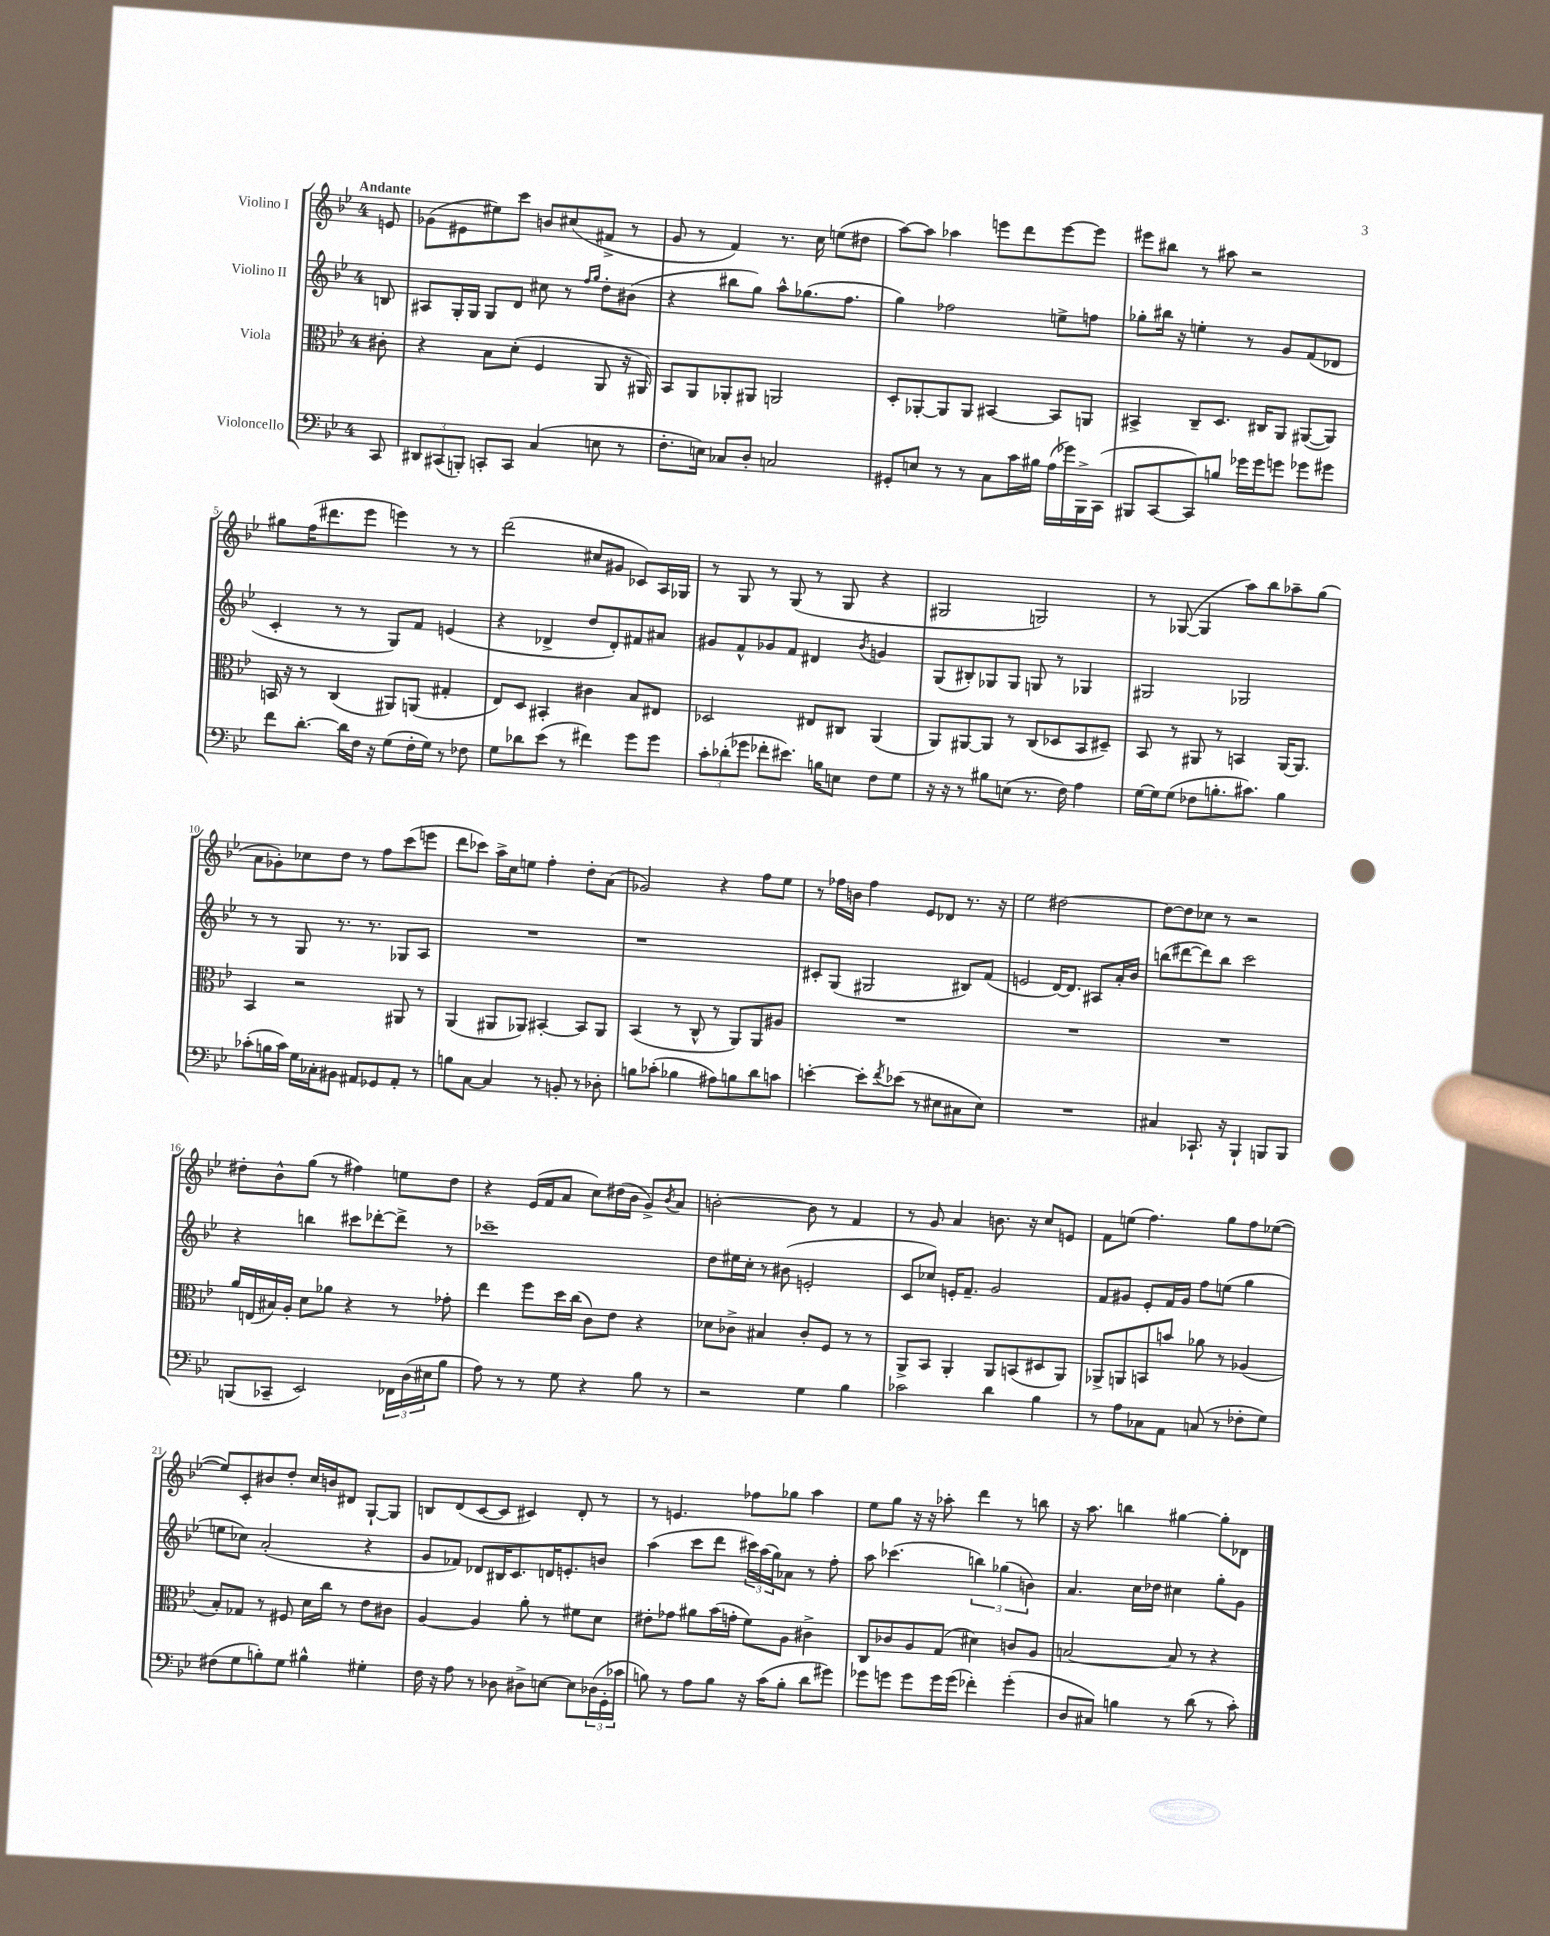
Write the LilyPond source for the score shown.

<<
\new StaffGroup <<
\new Staff = "s0" \with { instrumentName = "Violino I" } {
    \clef treble \key bes \major \once \override Staff.TimeSignature.style = #'single-digit \time 4/4 \partial 8 \tempo "Andante"
    e'8 |
    ges'8( eis'8 eis''8) c'''8 b'8 cis''8( fis'8-> r8 |
    g'8 r8 f'4) r8. c''16 e''8( dis''8 |
    a''8~) a''8 aes''4 e'''8 d'''8 e'''8~ e'''8 |
    eis'''8 bis''8 r8 ais''8 r2 |
    gis''8 f''16( dis'''8. ees'''8 e'''4) r8 r8 |
    d'''2( cis''8 gis'8 ces'8) a16 ges16 |
    r8 g8 r8 g8( r8 g8 r4 |
    gis2 g2) |
    r8 ges8~( ges4 a''8) bes''8 aes''8-- g''8( |
    a'8 ges'8-.) ces''8 d''8 r8 f''8 c'''8( e'''8 |
    d'''8 ces'''8) a''16-> c''16 e''8 f''4-. d''8-. a'8( |
    ges'2) r4 f''8 ees''8 |
    r8 fes''16 b'16 fes''4 ees'8 des'8 r8. r16 |
    ees''2 dis''2~ |
    dis''8~ dis''8 ces''8 r8 r2 |
    dis''8-. bes'8-^ g''8( r8 fis''4) e''8 dis''8 |
    r4 ees'16( f'16 a'8 c''8) dis''16( bes'16 g'8->) \acciaccatura { bes'8 } a'8 |
    b'2~-. b'8 r8 f'4 |
    r8 g'8 a'4 b'8. r16 c''8 e'8 |
    f'8 e''8( f''4.) g''8 f''8 ees''8~( |
    ees''8) c'8-. bis'8 d''8-. c''16 b'16 dis'8 g8~-! g8 |
    b8 d'8( c'8~ c'8 cis'4) d'8-. r8 |
    r8 e'4. fes''8 ges''8 a''4 |
    ees''8 g''8 r16 r16 aes''8-. d'''4 r8 b''8 |
    r16 a''8. b''4 gis''4~ gis''8-. des'8 \bar "|." |
}
\new Staff = "s1" \with { instrumentName = "Violino II" } {
    \clef treble \key bes \major \once \override Staff.TimeSignature.style = #'single-digit \time 4/4 \partial 8
    b8 |
    ais8 g16-. g16 g8 d'8 cis''8 r8 \grace { f''16 g''16 } d''8-. bis'8( |
    r4 bis''8 g''8) a''8-^ ges''8.( f''8. |
    g''4) fes''2 e''8-> f''8 |
    ges''8-. bis''16 r16 e''4-. r8 g'8 f'8( des'8 |
    c'4-. r8 r8 g8) f'8 e'4( |
    r4 des'4-> d''8 des'8-.) fis'8 ais'8 |
    gis'8 f'8-^ ges'8 f'8 dis'4 \acciaccatura { bes'8 } g'4 |
    g8( bis8-.) ges8 ges8 g8 r8 ges4 |
    gis2 ges2 |
    r8 r8 g8 r8. r8. ges8 a8 |
    R1 |
    r1 |
    cis'8-. g8( gis2 bis8) f'8( |
    e'2 d'16~) d'8. ais8 a'16-. bes'16 |
    b''8( dis'''8~ dis'''8) b''8 c'''2 |
    r4 b''4 cis'''8 des'''8~-. des'''8-> r8 |
    ces'''1-- |
    d''8 eis''16 c''16-. r8 bis'8( e'2-. |
    c'8 ces''8) e'16-. f'8.-- g'2 |
    f'8 gis'8 ees'8-. f'16 gis'16 f''8 e''8( g''4 |
    e''8 ces''8) a'2-.( r4 |
    g'8 fes'8) des'8 bis16 c'8. d'16 e'8.-. b'8 |
    a''4( c'''8 d'''8 \tuplet 3/2 { cis'''16) a''16( g''16) } aes'8 r8 f''8-. |
    a''8 ces'''4.( \tuplet 3/2 { b''4) ges''4( b'4) } |
    a'4. c''16 des''16 cis''4 g''8-. g'8 \bar "|." |
}
\new Staff = "s2" \with { instrumentName = "Viola" } {
    \clef alto \key bes \major \once \override Staff.TimeSignature.style = #'single-digit \time 4/4 \partial 8
    cis'8-. |
    r4 bes8 d'8-.( f4 a,8 r16 ais,16) |
    bes,8 a,8 aes,8-. ais,8 a,2 |
    d8-. aes,8~-. aes,8 aes,8 bis,4~ bis,8 a,8 |
    bis,4-> c8-- d8. cis16 a,8 ais,8~( ais,8) |
    b,16 r16 r8 c4( ais,8) a,8( gis4-. |
    ees8) d8 bis,4-. cis'4 bes8 eis8 |
    des2 eis8 cis8 a,4( |
    a,8) ais,8~ ais,8 r8 c8( des8 bes,8 dis8--) |
    bes,8 r8 ais,8 r8 b,4 ais,16~ ais,8. |
    bes,4 r2 ais,8 r8 |
    a,4( ais,8 aes,8) bis,4~-. bis,8 aes,8 |
    bes,4( r8 c8-^ r8 a,8) a,8 ais8 |
    R1 |
    R1 |
    R1 |
    a'16 e16( bis16) a16-. d'8 aes'8 r4 r8 ges'8-. |
    ees''4 f''8 d''16 c''16( c'8) ees'8 r4 |
    des'8 ces'8-> bis4 ces'8-. f8 r8 r8 |
    a,8-> bes,8 a,4-. a,8 b,8( dis8 a,8) |
    aes,8-> a,8 b,8 b'8 aes'8 r8 aes4( |
    bes8-.) ges8 r8 fis8 d'16 c''16 r8 ees'8 cis'8 |
    a4~ a4 a'8-. r8 fis'8 d'8 |
    eis'8-. ges'8 ais'8 bes'16( g'16-. f'8) a8 cis'4-> |
    c8 ces'8 a8 g8( dis'4) c'8 a8 |
    b2~ b8 r8 r4 \bar "|." |
}
\new Staff = "s3" \with { instrumentName = "Violoncello" } {
    \clef bass \key bes \major \once \override Staff.TimeSignature.style = #'single-digit \time 4/4 \partial 8
    c,8 |
    \tuplet 3/2 { dis,8 cis,8( b,,8-.) } c,8-. c,8 c4( e8 r8 |
    f8.-. e16) ces8 d8-. c2 |
    gis,8-. e8 r8 r8 c8 c'16 bis16 a16( ges'16) bes,,16-> c,16( |
    bis,,8 c,8~ c,8) b8 ges'16 ges'16 g'8 ges'8 gis'8 |
    f'8 d'8.~-. d'16 f16 r16 g8( f16-. g16) r8 fes8 |
    g8 des'8 ees'8( r8 fis'4) g'8 g'8 |
    \tuplet 3/2 { c'8-. des'8-.( ges'8 } fes'8-. eis'8.) b16 e8 f8 g8 |
    r16 r16 r8 bis8 e8( r8. f16) a4 |
    g16~ g16 g8( fes8 b8.-. cis'8.) b4 |
    ces'8-.( b16 ces'16) g16 ces16-. bis,8 ais,8 ges,8 ais,8-. r8 |
    b8 c8~ c4 r8 b,8-. r8 des8-. |
    b8 ces'8-.( bes4 ais8) b8 d'8 c'8 |
    e'4~-. e'8-. \acciaccatura { f'8 } ees'8( r8 eis8 cis8 eis8) |
    R1 |
    cis4 ces,8.-! r16 bes,,4-! b,,8 b,,8 |
    b,,8( ces,8-- ees,2) \tuplet 3/2 { fes,16 d16( eis16 } bes8 |
    a8) r8 r8 g8 r4 bes8 r8 |
    r2 g4 bes4 |
    ces'2 d'4 bes4 |
    r8 a8 ces8 a,8 c8( r8 fes8-. g8) |
    fis8( g8 b8-.) g8 bis4-^ gis4-. |
    f16 r16 a8 r8 des8 dis8-> e8~ e8 \tuplet 3/2 { des16( g,16-. ces'16 } |
    b8) r8 a8 b8 r16 c'16( b8-. d'8 gis'8) |
    ges'8 g'8 g'8 g'16 g'16( fes'4-.) g'4-.( |
    d8 cis8) b4 r8 d'8( r8 c'8-.) \bar "|." |
}
>>
>>
